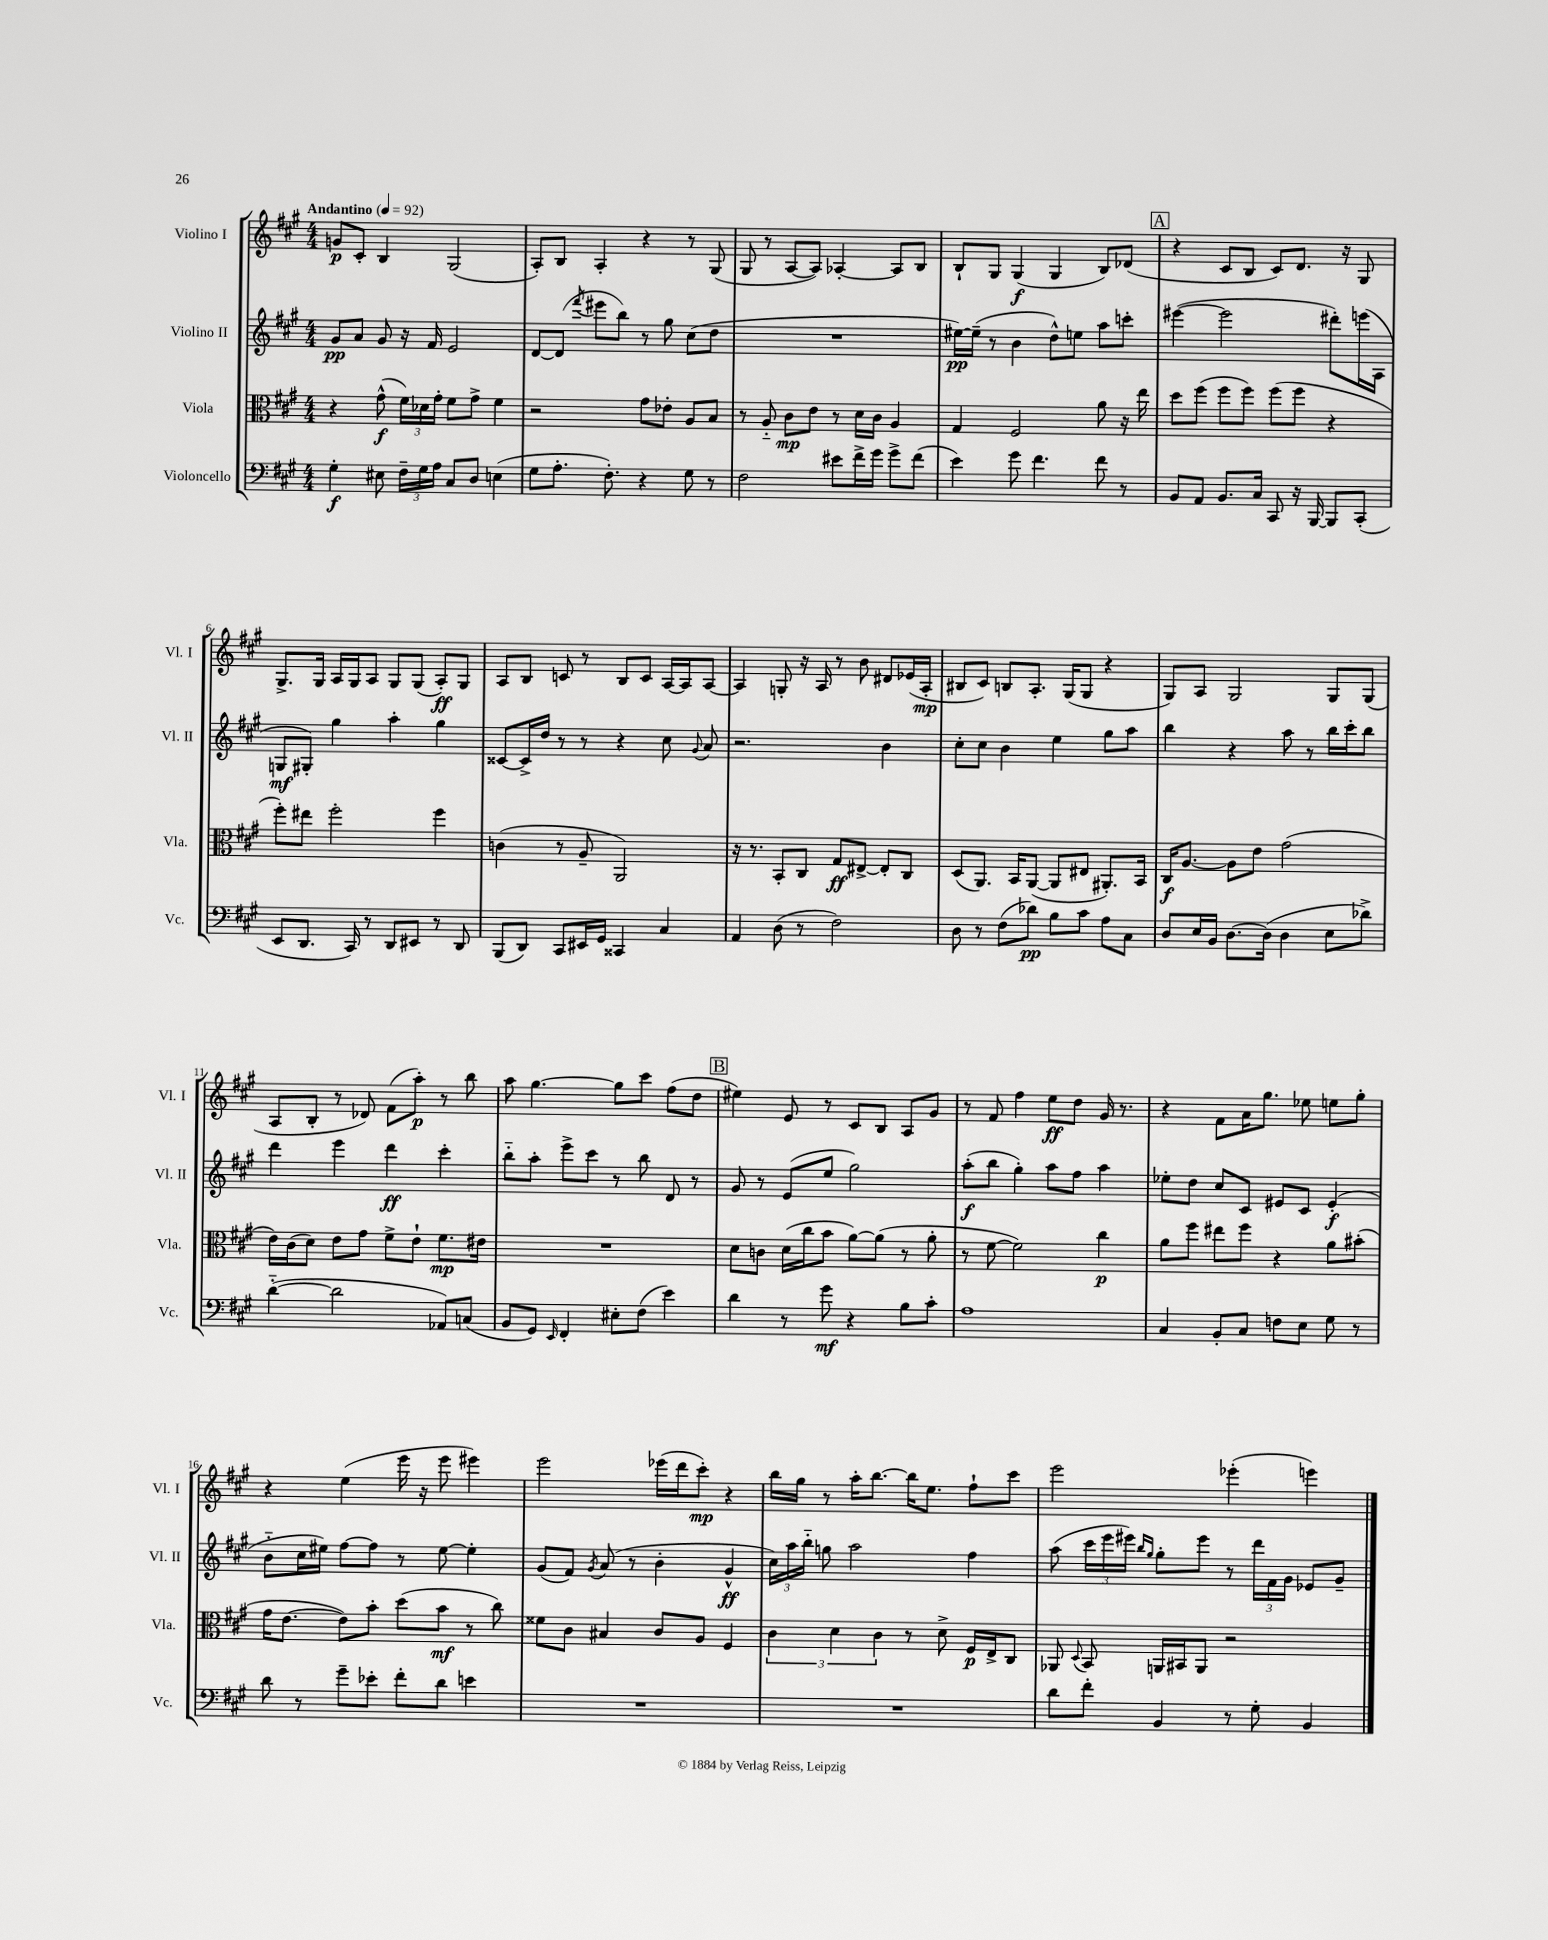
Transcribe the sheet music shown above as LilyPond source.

<<
\new StaffGroup <<
\new Staff = "s0" \with { instrumentName = "Violino I" shortInstrumentName = "Vl. I" } {
    \clef treble \key a \major \numericTimeSignature \time 4/4 \tempo "Andantino" 4 = 92
    \autoBeamOff g'8[\p cis'8]-. b4 gis2( |
    a8[-.) b8] a4-. r4 r8 gis8( |
    gis8 r8 a8[~ a8]) aes4~-. aes8[ b8] |
    b8[-! gis8] gis4\f( gis4 b8[) des'8]( |
    \mark \markup { \box "A" } r4 cis'8[ b8] cis'8[) d'8.] r16 gis8 |
    gis8.[-> gis16] a16[ gis16 a8] gis8[ gis8]( a8[-.\ff) gis8] |
    a8[ b8] c'8 r8 b8[ c'8] a16[~ a16 a8]~ |
    a4 g8-. r16 a16 r8 b'8 dis'8[ ees'16( a16]-.\mp |
    bis8[ cis'8]) b8[ a8.]-. gis16[( gis8] r4 |
    gis8[) a8] gis2 gis8[ gis8]( |
    a8[ b8]-. r8 des'8) fis'8[( a''8]-.\p) r8 b''8 |
    a''8 gis''4.~ gis''8[ cis'''8] fis''8[( d''8] |
    \mark \markup { \box "B" } eis''4) e'8 r8 cis'8[ b8] a8[ gis'8] |
    r8 fis'8 fis''4 e''8[\ff d''8] gis'16 r8. |
    r4 fis'8[ a'16 gis''8.] ees''8 e''8[ gis''8]-. |
    r4 e''4( e'''16 r16 e'''8 eis'''4) |
    e'''2 ees'''16[( d'''16 cis'''8]-.\mp) r4 |
    b''16[ gis''16] r8 a''16[-. b''8.]~ b''16[ e''8.] fis''8[-! cis'''8] |
    e'''2 ees'''4-.( e'''4) \bar "|." |
}
\new Staff = "s1" \with { instrumentName = "Violino II" shortInstrumentName = "Vl. II" } {
    \clef treble \key a \major \numericTimeSignature \time 4/4
    \autoBeamOff gis'8[\pp a'8] gis'8 r16 fis'16 e'2 |
    d'8[~ d'8]( \acciaccatura { fis'''8 } eis'''8[ b''8]) r8 gis''8 cis''8[( d''8] |
    R1 |
    eis''16[~\pp) eis''16]--( r8 b'4 d''8[-^) e''8] a''8[ c'''8]-. |
    \mark \markup { \box "A" } eis'''4~( eis'''2 dis'''8[-.) e'''16( a16] |
    g8[\mf gis8]-.) gis''4 a''4-. gis''4 |
    cisis'8[~ cisis'16-> d''16] r8 r8 r4 cis''8 \appoggiatura { gis'8 } a'8 |
    r2. b'4 |
    cis''8[-. cis''8] b'4 e''4 gis''8[ a''8] |
    b''4 r4 a''8 r8 b''16[ cis'''16-. b''8] |
    d'''4 e'''4 d'''4\ff cis'''4-. |
    b''8[-_ a''8]-. e'''8[-> cis'''8] r8 b''8 d'8 r8 |
    \mark \markup { \box "B" } gis'8 r8 e'8[( e''8] gis''2) |
    a''8[-.\f( b''8] gis''4-.) a''8[ fis''8] a''4 |
    ees''8[-. d''8] cis''8[ cis'8] eis'8[ cis'8] eis'4-.\f( |
    b'8[-_ cis''16 eis''16]) fis''8[~ fis''8] r8 eis''8~ eis''4-. |
    gis'8[( fis'8]) \acciaccatura { gis'8 } a'8( r8 b'4-. gis'4-^\ff |
    \tuplet 3/2 { cis''16[) a''16 b''16]-_ } g''8 a''2 fis''4 |
    a''8( \tuplet 3/2 { cis'''16[ e'''16 eis'''16]) } \grace { b''16[ gis''16] } gis''8[-. eis'''8] r8 \tuplet 3/2 { d'''16[ fis'16 gis'16] } ees'8[ gis'8]-- \bar "|." |
}
\new Staff = "s2" \with { instrumentName = "Viola" shortInstrumentName = "Vla." } {
    \clef alto \key a \major \numericTimeSignature \time 4/4
    \autoBeamOff r4 gis'8-^\f( \tuplet 3/2 { fis'16[) des'16 gis'16]-. } fis'8[ gis'8]-> fis'4 |
    r2 gis'8[ ees'8]-. a8[ b8] |
    r8 a8-_ cis'8[\mp e'8] r8 d'16[ cis'16] a4 |
    gis4 fis2 a'8 r16 e''16 |
    \mark \markup { \box "A" } d''8[ fis''8]( fis''8[ fis''8]) fis''8[( fis''8] r4 |
    fis''8[-.) eis''8] fis''2-. fis''4 |
    c'4( r8 a8-- a,2) |
    r16 r8. b,8[-. cis8] gis8[\ff eis8]~-> eis8[-. cis8] |
    d8[( a,8.]) b,16[ a,8]~( a,8[ eis8] ais,8.[-.) b,16] |
    cis16[\f a8.]~ a8[ e'8] gis'2( |
    e'16[) cis'16( d'8]) e'8[ gis'8] fis'8[-> e'8]-! fis'8.[\mp eis'16] |
    R1 |
    \mark \markup { \box "B" } d'8[ c'8] d'16[( cis''16 b'8] a'8[~) a'8]( r8 a'8-. |
    r8 fis'8~ fis'2) cis''4\p |
    a'8[ fis''8] eis''8[ fis''8] r4 a'8[ bis'8]-.( |
    gis'16[ e'8.]~ e'8[) b'8]-. d''8[( b'8]\mf r8 cis''8) |
    fisis'8[ cis'8] bis4 cis'8[ a8] fis4 |
    \tuplet 3/2 { cis'4 d'4 cis'4 } r8 d'8-> fis16[\p e16-> cis8] |
    aes,8 \appoggiatura { d8 } b,8 a,16[ bis,16 a,8] r2 \bar "|." |
}
\new Staff = "s3" \with { instrumentName = "Violoncello" shortInstrumentName = "Vc." } {
    \clef bass \key a \major \numericTimeSignature \time 4/4
    \autoBeamOff gis4-.\f eis8 \tuplet 3/2 { fis16[-- gis16 a16] } cis8[ d8] e4( |
    gis8[ a8.]-. fis8.-.) r4 gis8 r8 |
    fis2 eis'8[ fis'16-> gis'16] gis'8[-> fis'8]( |
    e'4) gis'8 fis'4. fis'8 r8 |
    \mark \markup { \box "A" } b,8[ a,8] b,8.[ cis16] cis,8 r16 b,,16~ b,,8[ cis,8]-.( |
    e,8[ d,8.] cis,16) r8 d,8[ eis,8] r8 d,8 |
    b,,8[( d,8]) cis,8[ eis,16 gis,16] cisis,4 cis4 |
    a,4 d8( r8 fis2) |
    d8 r8 fis8[( des'8]\pp) b8[ cis'8] a8[ cis8] |
    d8[ e16 b,16] d8.[~ d16]( d4 e8[ des'8]->) |
    d'4~-_( d'2 aes,8[) c8]( |
    b,8[ gis,8]) \grace { e,16 } fis,4-. eis8[-. fis8]( e'4) |
    \mark \markup { \box "B" } d'4 r8 gis'8\mf r4 b8[ cis'8]-. |
    a1 |
    cis4 b,8[-. cis8] f8[ e8] gis8 r8 |
    d'8 r8 gis'8[-- ees'8]-. fis'8[-. d'8] e'4 |
    R1 |
    R1 |
    d'8[ fis'8]-. b,4 r8 gis8-. b,4 \bar "|." |
}
>>
>>
